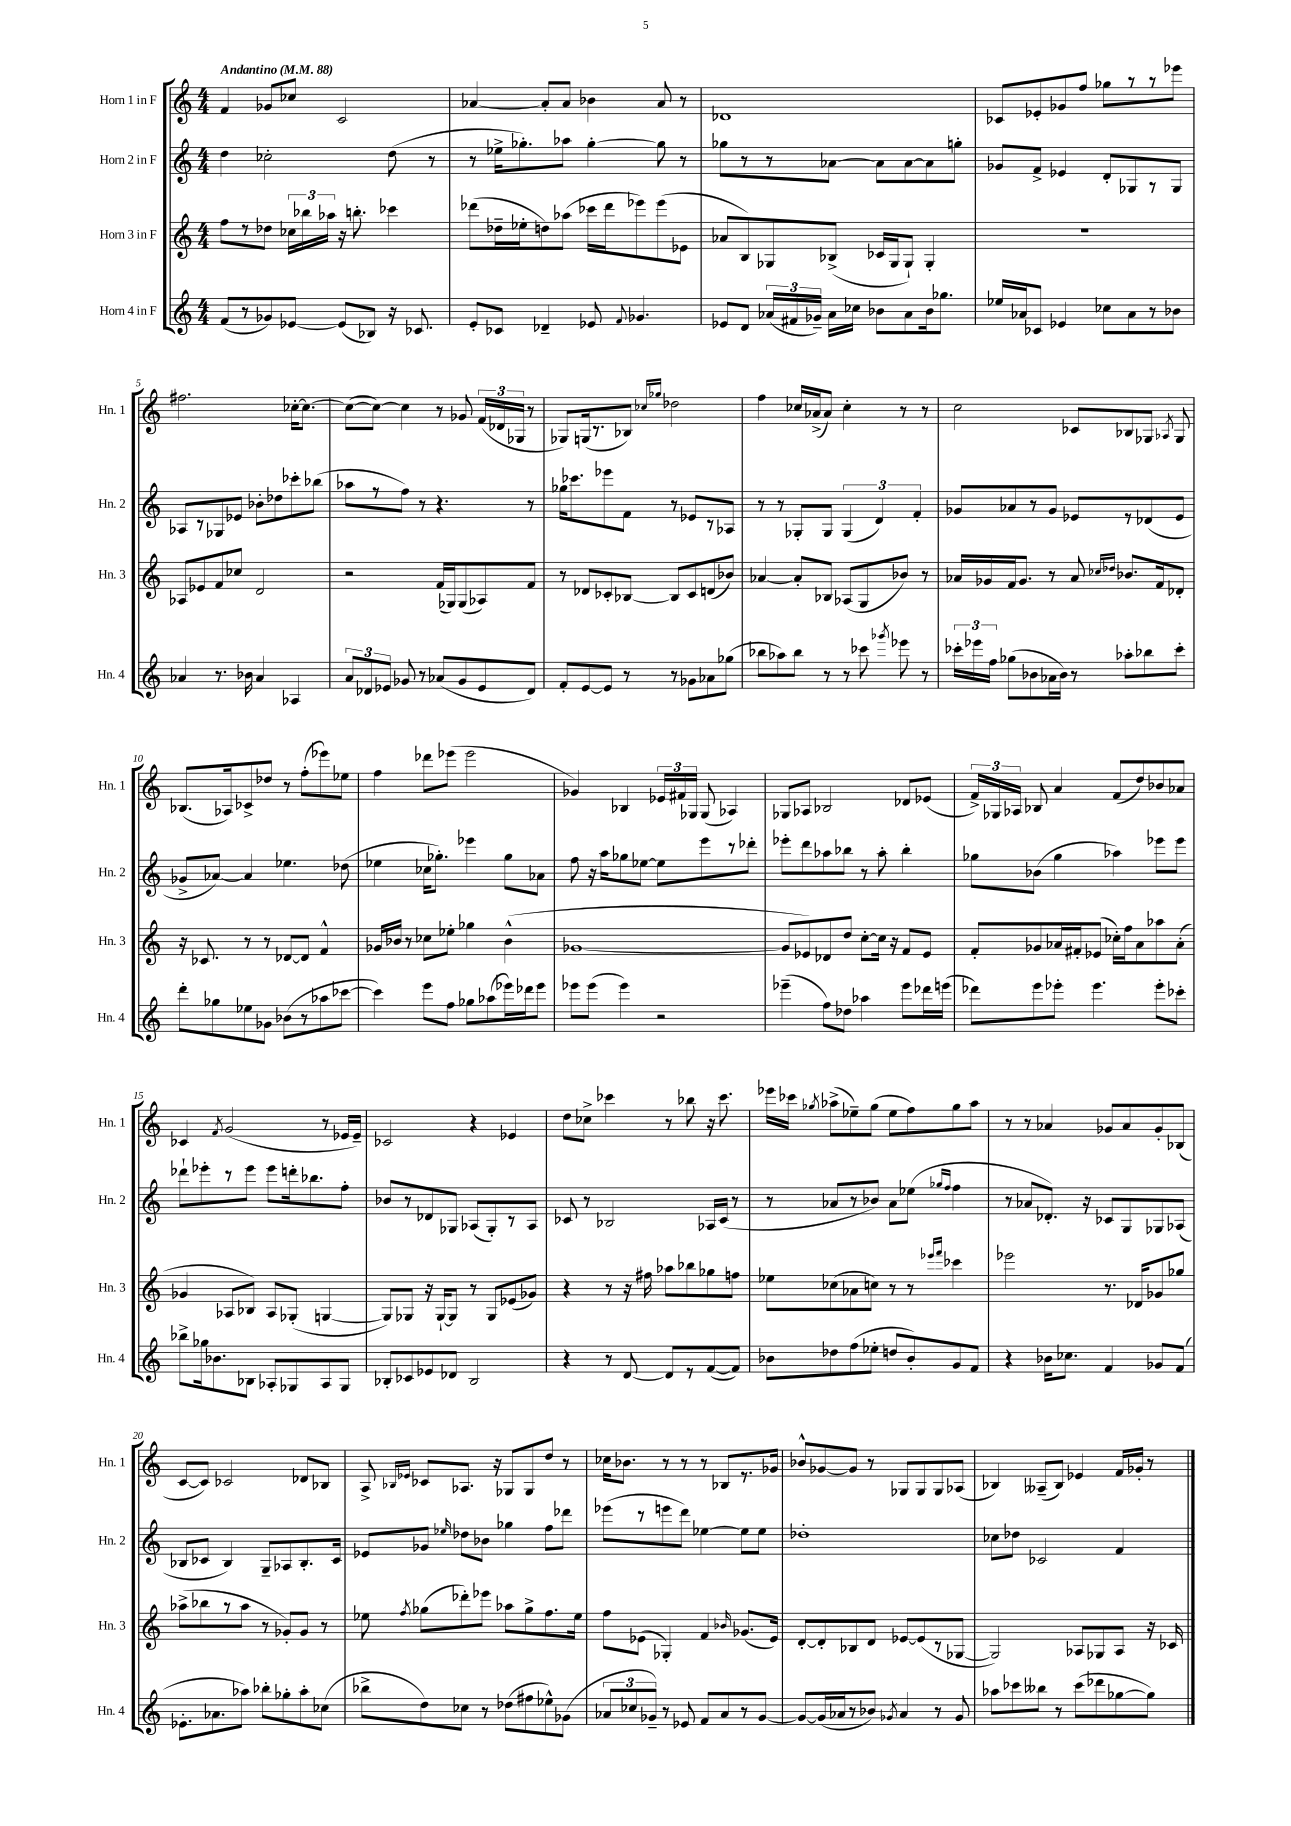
<<
\new StaffGroup <<
\new Staff = "s0" \with { instrumentName = "Horn 1 in F" shortInstrumentName = "Hn. 1" } {
    \clef treble \key c \major \numericTimeSignature \time 4/4 \tempo "Andantino" 4 = 88
    \autoBeamOff f'4 ges'8[ ces''8] c'2 |
    aes'4~ aes'8[-. aes'8] bes'4 aes'8 r8 |
    des'1 |
    ces'8[ ees'8-. ges'8 f''8] ges''8[ r8 r8 ees'''8] |
    fis''2. ces''16[~-. ces''8.]~ |
    ces''8[~( ces''8]~) ces''4 r8 ges'8 \tuplet 3/2 { f'16[( des'16 ges16] } r8 |
    ges8[) g16( r8. bes8]) \grace { ces''16[ ges''16] } des''2 |
    f''4 ces''16[ aes'16->( aes'8]) ces''4-. r8 r8 |
    c''2 ces'8[ bes8 ges8] \acciaccatura { aes8 } ges8 |
    bes8.[( aes16) ces'8-> des''8] r8 f''8[-.( ees'''8) ees''8] |
    f''4 des'''8[ ees'''8]( ees'''2 |
    ges'4) bes4 \tuplet 3/2 { ees'16[ fis'16 ges16] } ges8( aes4) |
    ges8[ aes8] bes2 des'8[ ees'8]( |
    \tuplet 3/2 { f'16[->) ges16 aes16] } bes8 a'4 f'8[( d''8) bes'8 aes'8] |
    ces'4 \acciaccatura { f'8 } g'2( r8 ees'16[ ees'16]--) |
    ces'2 r4 ees'4 |
    d''8[ ces''8]-> ces'''4 r8 bes''8 r16 ces'''8. |
    ees'''16[ ces'''16] \acciaccatura { ges''8 } aes''8[->( ees''8--) ges''8]( ees''8[ f''8) ges''8 aes''8] |
    r8 r8 aes'4 ges'8[ aes'8 ges'8-. bes8]( |
    c'8[~ c'8]) ces'2 des'8[ bes8] |
    a8-> \grace { bes16[ ees'16] } ces'8[ aes8.] r16 ges8[ ges8 d''8] r8 |
    ces''16[ bes'8.] r8 r8 r8 bes8[ r8. ges'16] |
    bes'8[-^ ges'8~ ges'8] r8 ges8[ ges8 ges8 aes8]( |
    bes4) aeses8[--( bes8]) ees'4 f'16[ ges'16]-. r8 \bar "|." |
}
\new Staff = "s1" \with { instrumentName = "Horn 2 in F" shortInstrumentName = "Hn. 2" } {
    \clef treble \key c \major \numericTimeSignature \time 4/4
    \autoBeamOff d''4 ces''2-. d''8( r8 |
    r8 ees''16[-> ges''8.-.) aes''8] ges''4~-. ges''8 r8 |
    ges''8[ r8 r8 aes'8]~ aes'8[ aes'8~ aes'8 g''8]-. |
    ges'8[ f'8]-> ees'4 d'8[-. ges8 r8 ges8] |
    aes8[ r8 ges8 ees'8] bes'8[-. des''8 ces'''8-. bes''8]( |
    aes''8[ r8 f''8]) r8 r4. r8 |
    ges''16[ ces'''8. ees'''8 f'8] r8 ees'8[ r8 aes8] |
    r8 r8 ges8[-. ges8] \tuplet 3/2 { ges4( d'4) f'4-. } |
    ges'8[ aes'8 r8 ges'8] ees'8[ r8 des'8( ees'8] |
    ges'8[-> aes'8]~) aes'4 ees''4. des''8( |
    ees''4 ces''16[ ges''8.]-.) ees'''4 ges''8[ aes'8] |
    f''8 r16 a''16[ ges''8 ees''8]~ ees''8[ e'''8 r8 des'''8]-. |
    ees'''8[-. d'''8 aes''8 bes''8] r8 aes''8-. bes''4-. |
    ges''8[ bes'8]( ges''4 aes''4) ees'''8[ ees'''8] |
    des'''8[-! ees'''8-. r8 ees'''8] ees'''8[ d'''16-. bes''8. f''8]-. |
    bes'8[ r8 des'8 ges8] aes8[( ges8-.) r8 aes8] |
    ces'8 r8 bes2 aes16[ ces'16]( r8 |
    r8 aes'8[ r8 bes'8]) aes'8[ ees''8]( \grace { ges''16[ f''16] } f''4 |
    r8 aes'8[ des'8.]-.) r16 ces'8[ g8 ges8 aes8]( |
    bes8[ ces'8] bes4) g8[-- aes8 bes8.-. ces'16] |
    ees'8[ ges'8] \grace { ees''16 } des''8[ bes'8] ges''4 f''8[ des'''8] |
    ees'''8[( r8 e'''8 d'''8]) ees''4~ ees''8[ ees''8] |
    des''1-. |
    ces''8[ des''8] ces'2 f'4 \bar "|." |
}
\new Staff = "s2" \with { instrumentName = "Horn 3 in F" shortInstrumentName = "Hn. 3" } {
    \clef treble \key c \major \numericTimeSignature \time 4/4
    \autoBeamOff f''8[ r8 des''8] \tuplet 3/2 { ces''16[ bes''16 aes''16] } r16 b''8.-. ces'''4 |
    des'''8[( des''16-- ees''16-. d''8) aes''8]( ces'''16[ des'''16 ees'''8) ees'''8( ees'8] |
    aes'8[ b8) ges8 bes8]->( ces'16[ ges16 ges8]-!) ges4-. |
    R1 |
    aes8[ ees'8 f'8 ces''8] d'2 |
    r2 f'16[( ges16) ges8( aes8) f'8] |
    r8 des'8[ ces'8-. bes8]~ bes8[ ces'8 d'8( bes'8]) |
    aes'4~ aes'8[-. bes8] aes8[( g8 bes'8]) r8 |
    aes'16[ ges'16 f'16 ges'8.] r8 aes'8 \grace { ces''16[ des''16] } bes'8.[ f'16 des'8]-. |
    r16 ces'8. r8 r8 des'8[~ des'8] f'4-^ |
    ges'16[ bes'16] r8 ces''8[ ees''8]-. ges''4 bes'4-^( |
    ges'1~ |
    ges'8[ ees'8) des'8 d''8] c''8[~-. c''16] r16 f'8[ ees'8] |
    f'8[-. ges'8 aes'16 fis'16-. ees'8]( ces''16[-.) f''16 aes'8 aes''8 aes'8]-.( |
    ges'4 aes8[ bes8]) aes8[ ges8]-.( g4~ |
    g8[) ges8] r16 ges16[~-! ges8] r8 ges8[ ees'8( ges'8]) |
    r4 r8 r16 fis''16 aes''8[ bes''8 ges''8 f''8] |
    ees''8[ ces''8( aes'8 c''8]) r8 r8 \grace { ees'''16[ f'''16] } ces'''4 |
    ees'''2 r8. des'16[ ges'8 ges''8] |
    aes''8[->( bes''8 r8 aes''8] r8 ges'8[-.) ges'8] r8 |
    ees''8 \acciaccatura { f''8 } ges''8[( des'''8-.) ees'''8] aes''8[ ges''8-> f''8. ees''16] |
    f''8[ ees'8]( ges4-.) f'4 \grace { bes'16 } ges'8.[( ees'16]) |
    d'8[~-. d'8-. bes8 d'8] ees'8[~ ees'8( r8 ges8]~ |
    ges2) aes8[ ges8 aes8] r16 ces'16 \bar "|." |
}
\new Staff = "s3" \with { instrumentName = "Horn 4 in F" shortInstrumentName = "Hn. 4" } {
    \clef treble \key c \major \numericTimeSignature \time 4/4
    \autoBeamOff f'8[( r8 ges'8) ees'8]~ ees'8[( bes8]) r16 ces'8. |
    e'8[-. ces'8] des'4-- ees'8 \appoggiatura { f'8 } ges'4. |
    ees'8[ d'8] \tuplet 3/2 { aes'16[( fis'16 ges'16]--) } aes'16[ ces''16] bes'8[ aes'8 bes'16 ges''8.] |
    ees''16[ aes'16 ces'8] ees'4 ces''8[ aes'8 r8 bes'8] |
    aes'4 r8. bes'16 aes'4 aes4 |
    \tuplet 3/2 { a'8[ des'8 ees'8] } ges'8 r8 aes'8[( ges'8 ees'8 des'8]) |
    f'8[-. e'8~ e'8] r8 r8 ges'8[ aes'8 ges''8]( |
    bes''8[ aes''8) bes''8] r8 r8 ces'''8 \acciaccatura { ges'''8 } ees'''8 r8 |
    \tuplet 3/2 { ces'''16[-. ees'''16 f''16] } ges''8[( bes'8 aes'16 bes'16]) r8 aes''8[-. bes''8 ces'''8]-. |
    d'''8[-. ges''8 ees''8 ges'8] bes'8[( r8 aes''8 ces'''8]~ |
    ces'''4) e'''8[ f''8] ges''8[ aes''8( ees'''16) des'''16 ees'''8] |
    ees'''8[ ees'''8]( ees'''4) r2 |
    ees'''4--( f''8[) des''8] aes''4 ees'''8[ des'''16 e'''16]( |
    des'''8[) e'''8 ees'''8]-. ees'''4. ees'''8[-. ces'''8]-. |
    bes''8[-> ges''16 bes'8. bes8] aes8[-. ges8 aes8 ges8] |
    bes8[-. ces'8 ees'8 des'8] bes2 |
    r4 r8 d'8~ d'8[ r8 f'8~( f'8]) |
    bes'8[ des''8 f''8( ees''8]-. d''8[ bes'8-.) g'8 f'8] |
    r4 bes'16[ ces''8.] f'4 ges'8[ f'8]( |
    ees'8.[-. aes'8. aes''8]) bes''8[-. ges''8-. aes''8-. ces''8]( |
    bes''8[-> d''8) ces''8] r8 des''8[( fis''8 ees''8-^) ges'8]( |
    \tuplet 3/2 { aes'8[ ces''8 ges'8]--) } r8 ees'8 f'8[ aes'8 r8 ges'8]~ |
    ges'8[~ ges'16( aes'16 r8 bes'8]) \acciaccatura { ges'8 } aes'4 r8 ges'8 |
    aes''8[ ces'''8 beses''8] r8 ces'''8[( des'''8 ges''8~ ges''8]) \bar "|." |
}
>>
>>
